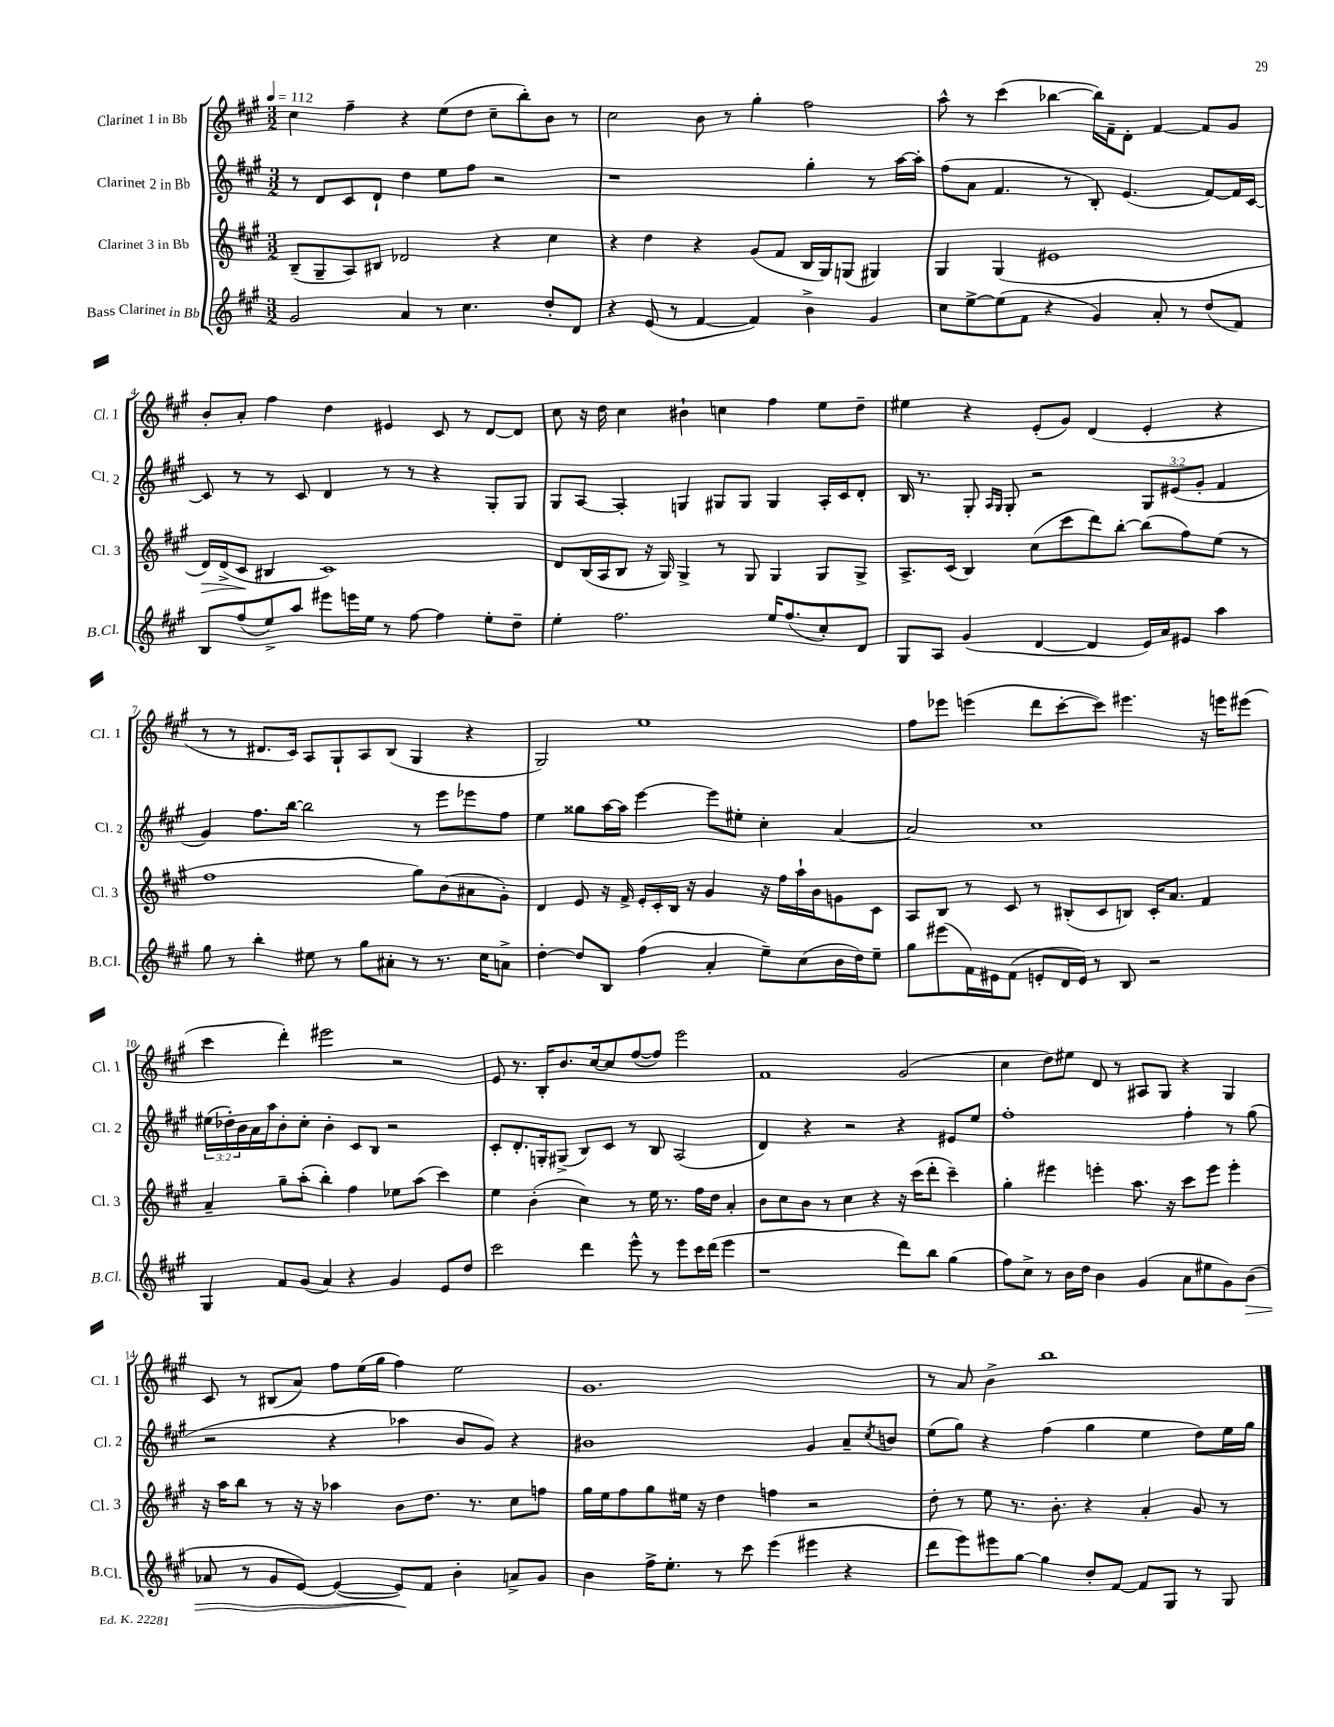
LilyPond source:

<<
\new StaffGroup <<
\new Staff = "s0" \with { instrumentName = "Clarinet 1 in Bb" shortInstrumentName = "Cl. 1" } {
    \clef treble \key a \major \numericTimeSignature \time 3/2 \tempo 4 = 112
    cis''4 fis''4-- r4 e''8( d''8 cis''8-- b''8-.) b'8 r8 |
    cis''2 b'8 r8 gis''4-. fis''2 |
    a''8-^ r8 cis'''4( bes''4~ bes''16) fis'16-- d'8-. fis'4~ fis'8 gis'8 |
    b'8-. a'8-. fis''4 d''4 eis'4 cis'8 r8 d'8~ d'8 |
    cis''8 r16 d''16 cis''4 bis'4-! c''4 fis''4 e''8 d''8-- |
    eis''4 r4 e'8-.( gis'8) d'4( e'4-. r4 |
    r8 r8 dis'8. cis'16) a8 gis8-! a8 b8( gis4 r4 |
    gis2) e''1 |
    fis''8 ees'''8 e'''4( d'''8 cis'''8~-. cis'''8) eis'''4. r16 e'''16 eis'''8( |
    cis'''4 d'''4-.) eis'''2 r2 |
    e'8 r8. b16-. b'8. cis''16~ cis''8 fis''8~( fis''8) e'''2 |
    fis'1 gis'2( |
    cis''4 d''8) eis''8 d'8 r8 ais8 gis8 r4 gis4 |
    cis'8 r8 bis8( a'8) fis''8 e''16( gis''16 fis''4) e''2 |
    gis'1. |
    r8 a'8 b'4-> b''1 \bar "|." |
}
\new Staff = "s1" \with { instrumentName = "Clarinet 2 in Bb" shortInstrumentName = "Cl. 2" } {
    \clef treble \key a \major \numericTimeSignature \time 3/2 \override Staff.TupletNumber.text = #tuplet-number::calc-fraction-text
    r8 d'8 cis'8 d'8-! d''4 e''8 fis''8 r2 |
    r1 gis''4-. r8 a''16~ a''16-. |
    fis''8( a'8 fis'4. r8 b8-.) e'4.( fis'8~) fis'16 cis'16~ |
    cis'8 r8 r8 cis'8 d'4 r8 r8 r4 gis8-. gis8 |
    gis8 a8~ a4-. g4 gis8 gis8 gis4 a16-. cis'16 d'8-. |
    b16 r8. gis8-. \grace { a16 gis16 } gis8-. r2 \tuplet 3/2 { gis8 eis'8( gis'8-. } fis'4 |
    gis'4) fis''8. b''16~ b''2 r8 e'''8 ees'''8 fis''8 |
    e''4 gisis''8 a''16~ a''16 e'''4~ e'''8 eis''8-. cis''4-. a'4~ |
    a'2 cis''1 |
    \tuplet 3/2 { eis''16( des''16-.) b'16 } a'16 a''16 b'8-. cis''8-. b'4-. cis'8 b8 r2 |
    cis'8-. d'8.-. g16-. gis8->( b8) cis'8 r8 b8 a2( |
    d'4) r4 r2 r4 eis'8 e''8 |
    fis''1-. fis''4-. r8 gis''8( |
    r2 r4 aes''4 b'8 gis'8) r4 |
    bis'1 gis'4 a'8-- \acciaccatura { cis''8 } b'8 |
    e''8( gis''8) r4 fis''4( gis''4 e''4 d''8) e''16 gis''16 \bar "|." |
}
\new Staff = "s2" \with { instrumentName = "Clarinet 3 in Bb" shortInstrumentName = "Cl. 3" } {
    \clef treble \key a \major \numericTimeSignature \time 3/2
    b8--( gis8-- a8) bis8 des'2 r4 cis''4 |
    r4 d''4 r4 gis'8( fis'8 b16 gis16) g8( gis4) |
    gis4 gis4( eis'1 |
    d'16\>) d'16->( cis'8\! bis4 cis'1) |
    d'8 b16( a16 b8 r16 gis16) gis4-> r8 gis8 gis4 gis8 gis8-> |
    a8.-> cis'16( b4) cis''8( cis'''8 d'''8) b''8~-. b''8( fis''8) e''8( r8 |
    fis''1 gis''8) b'8( ais'8 gis'8-.) |
    d'4 e'8 r16 fis'16-> e'16-. cis'16-. b16 r16 gis'4 r16 fis''16 a''16-! b'16 g'8 cis'8 |
    a8 b8 r8 cis'8 r8 bis8-.( cis'8 b8) cis'16-. a'8. fis'4 |
    a'4-- gis''8-- a''8-.( b''4-.) fis''4 ees''8 a''8( cis'''4) |
    e''4 b'4-.( cis''4) r8 e''16 r8. fis''16 d''16 a'4-. |
    b'8 cis''8 b'8 r8 cis''4 r4 r16 cis'''16( d'''8-. cis'''4--) |
    gis''4-. eis'''4 e'''4-. a''8. r16 cis'''8 e'''8 e'''4-. |
    r16 a''16 b''8 r8 r16 r16 aes''4 b'8 d''8. r8. cis''8 f''8 |
    gis''16 e''16 fis''8 gis''8 eis''16 r16 d''4 f''4 r2 |
    d''8-. r8 e''8 r8. b'8.-. r4 a'4-. gis'8 r8 \bar "|." |
}
\new Staff = "s3" \with { instrumentName = "Bass Clarinet in Bb" shortInstrumentName = "B.Cl." } {
    \clef treble \key a \major \numericTimeSignature \time 3/2
    gis'2 a'4 r8 cis''4. d''8-. d'8 |
    r4 e'8( r8 fis'4~ fis'4) b'4-> gis'4 |
    cis''8 e''8~-> e''8( fis'8 r4 gis'4) a'8-. r8 d''8( fis'8) |
    b8 fis''8( e''8->) a''8 eis'''8 e'''16 e''16 r8 fis''8~ fis''4 e''8-. d''8-- |
    e''4-. fis''2. e''16 fis''8.( cis''8-.) d'8 |
    gis8 a8 gis'4( d'4~ d'4 e'16) a'16 eis'8 a''4 |
    gis''8 r8 b''4-. eis''8 r8 gis''8 ais'8-. r8 r8. cis''16 a'8-> |
    d''4~-. d''8 b8 fis''4( a'4-. e''8--) cis''8( b'16 d''16) e''8-- |
    gis''8 eis'''8( fis'16) eis'16 fis'8( e'8-. d'16 e'16) r8 b8 r2 |
    gis4 fis'8 gis'8( a'4) r4 gis'4 e'8 d''8 |
    cis'''2 d'''4 e'''8-^ r8 e'''8 cis'''16 d'''16( e'''4 |
    r1 d'''8) b''8 gis''4( |
    fis''8) cis''8-> r8 b'16 d''16 b'4 gis'4( a'8 eis''8 gis'8) b'8\>( |
    aes'8 r8 gis'8 e'8~) e'4~( e'8\!) fis'8 b'4-. a'8-> gis'8 |
    b'4 fis''16-> e''8.-. r8 cis'''8 e'''4( eis'''4 r4 |
    d'''8 e'''8) eis'''8 gis''8~ gis''4 d''8-. fis'8~ fis'8 gis8 r8 gis8 \bar "|." |
}
>>
>>
